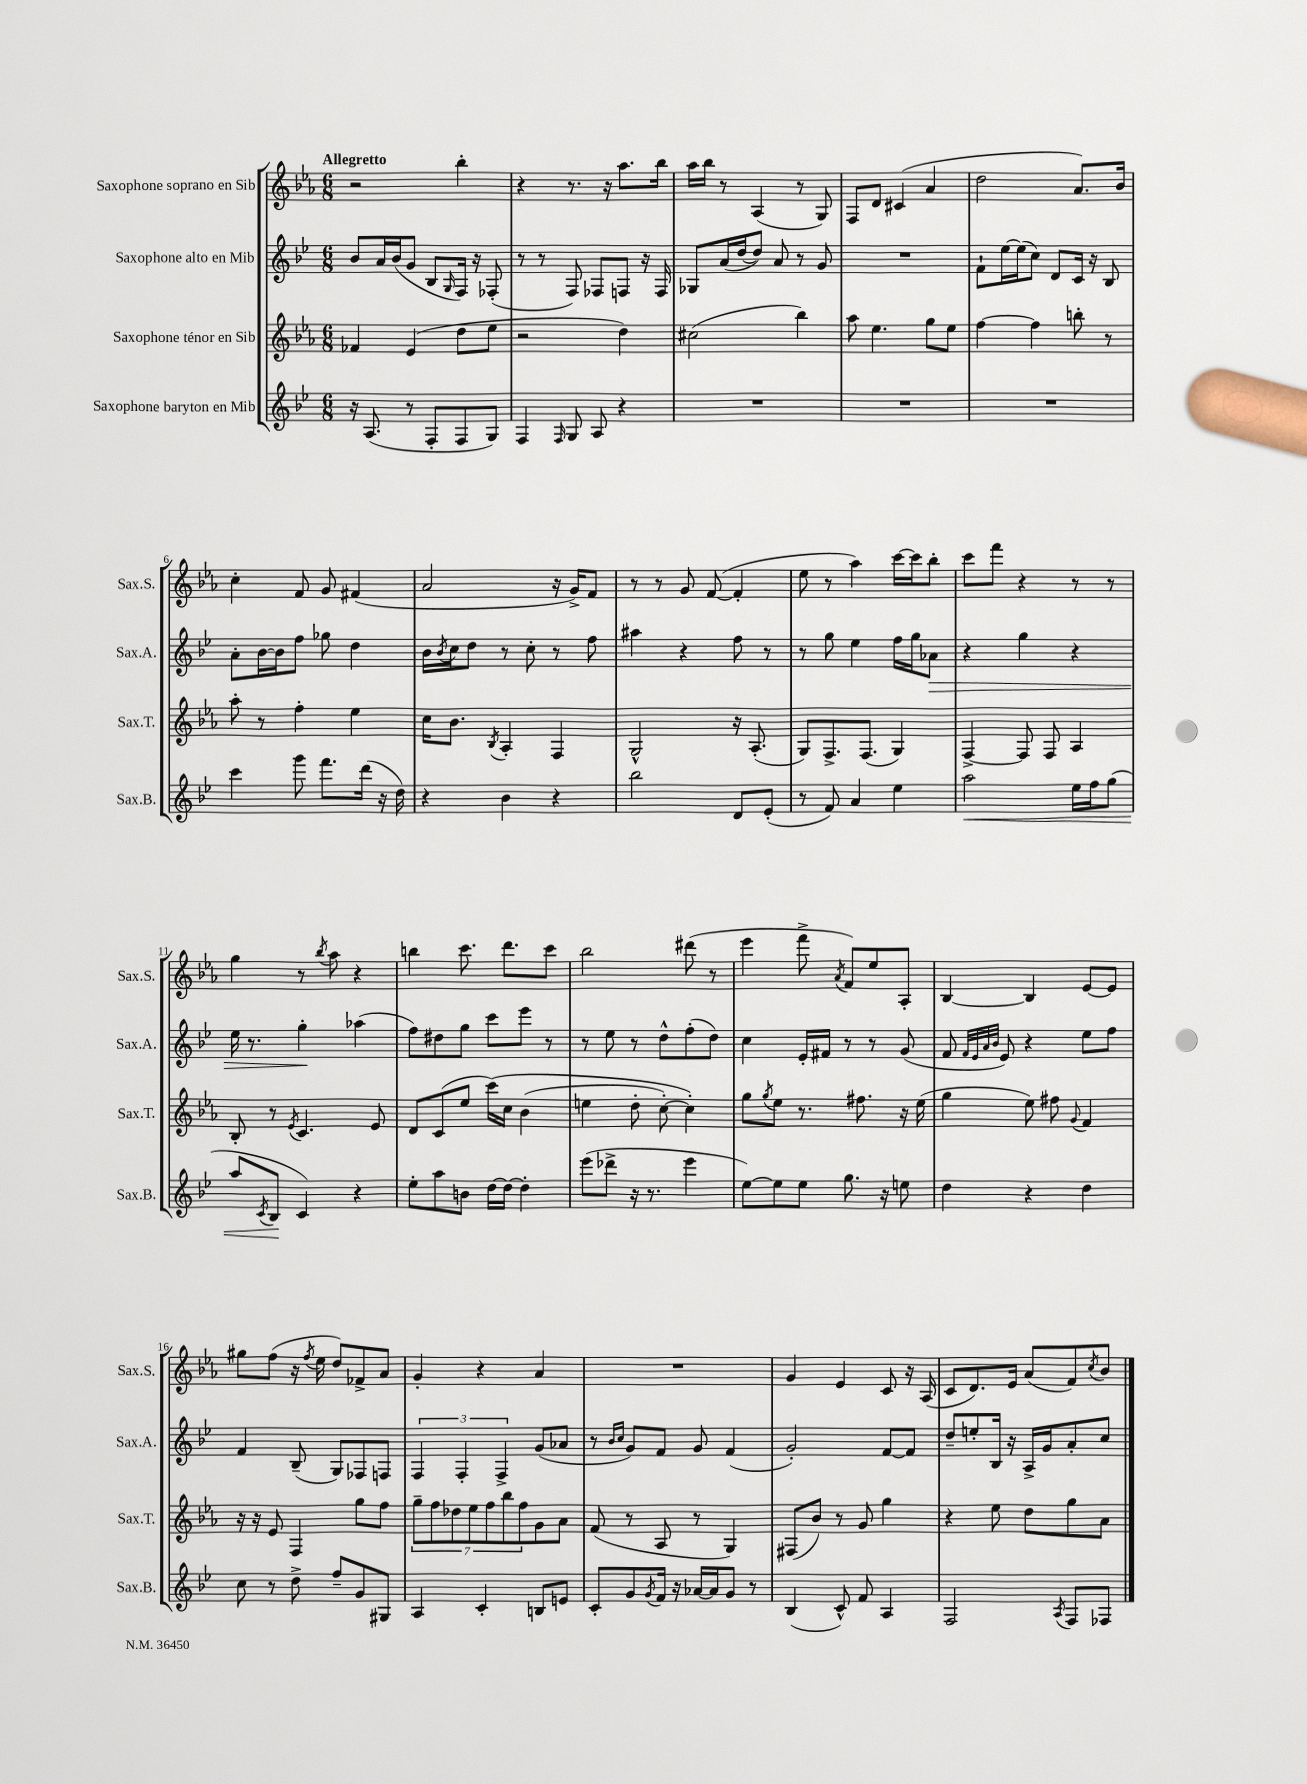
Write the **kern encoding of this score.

**kern	**kern	**kern	**kern
*staff4	*staff3	*staff2	*staff1
*clefG2	*clefG2	*clefG2	*clefG2
*k[b-e-]	*k[b-e-a-]	*k[b-e-]	*k[b-e-a-]
*M6/8	*M6/8	*M6/8	*M6/8
16r	4f-	8b-	2r
(8.A	.	.	.
.	.	16a	.
.	.	(16b-	.
8r	(4e-	8g	.
8F'	.	8B-	.
.	.	16qqG	.
8F	8dd	16F)	4bb-'
.	.	16r	.
8G)	8ee-	(8F-'	.
=	=	=	=
4F	2r	8r	4r
.	.	8r	.
16qqF	.	.	.
8G	.	8F)	8.r
8A	.	8F-	.
.	.	.	16r
4r	4dd)	8F	8.aa-
.	.	16r	.
.	.	16F	16bb-
=	=	=	=
2.r	(2cc#	8G-	16aa-
.	.	.	16bb-
.	.	(16a	8r
.	.	[16dd	.
.	.	8dd])	(4A-
.	.	8a	.
.	4bb-)	8r	8r
.	.	8g	8G)
=	=	=	=
2.r	8aa-	2.r	8F
.	4.ee-	.	8d
.	.	.	(4c#
.	8gg	.	4a-
.	8ee-	.	.
=	=	=	=
2.r	[4ff	8f`	2dd
.	.	[16ee-	.
.	.	(16ee-]	.
.	4ff]	8cc)	.
.	.	8d	.
.	8bb'	16c	8.a-)
.	.	16r	.
.	8r	8B-	.
.	.	.	16b-
=	=	=	=
4ccc	8aa-'	8a'	4cc'
.	8r	[16b-	.
.	.	16b-]	.
8ggg	4ff'	8ff	8f
8.fff	.	8gg-	8g
.	4ee-	4dd	(4f#
(16ddd	.	.	.
16r	.	.	.
16dd)	.	.	.
=	=	=	=
4r	16cc	16b-	2a-
.	.	8qb-	.
.	8.b-	16cc	.
.	.	8dd	.
.	8qB-	.	.
4b-	4A-'	8r	.
.	.	8cc'	.
4r	4F	8r	16r
.	.	.	16g^)
.	.	8ff	8f
=	=	=	=
2bb-	2G^^	4aa#	8r
.	.	.	8r
.	.	4r	8g
.	.	.	([8f
8d	16r	8ff	4f']
.	(8.A-'	.	.
(8e-'	.	8r	.
=	=	=	=
8r	8G)	8r	8ee-
8f)	8.F^	8gg	8r
4a	.	4ee-	4aa-)
.	(8.F	.	.
4ee-	4G)	16ff	[16ccc
.	.	16gg	16ccc]
.	.	8a-	8bb-'
=	=	=	=
2aa	[4F^	4r	8ccc
.	.	.	8fff
.	8F]	4gg	4r
.	8F	.	.
16ee-	4A-	4r	8r
16ff	.	.	.
(8gg	.	.	8r
=	=	=	=
8aa	8B-'	16ee-	4gg
.	.	8.r	.
8qc	.	.	.
8B-	8r	.	.
.	8qe-	.	.
4c)	4.c	4gg'	8r
.	.	.	8qbb-
.	.	.	8aa-
4r	.	(4aa-	4r
.	8e-	.	.
=	=	=	=
8ee-'	8d	8ff)	4bb
8aa	(8c	8dd#	.
8b	8ee-	8gg	8.ccc
[16dd	&(16ccc)	8ccc	.
16dd_	16cc	.	8.ddd
4dd']	(4b-	8eee-	.
.	.	8r	8ccc
=	=	=	=
(8eee-	4ee	8r	2bb-
8ddd-^	.	8ee-	.
16r	8dd'	8r	.
8.r	.	.	.
.	[8cc')	8dd^^	.
4eee-	4cc']&)	(8ff'	(8ddd#
.	.	8dd)	8r
=	=	=	=
[8ee-)	8gg	4cc	4eee-
.	8qgg	.	.
8ee-]	8ee-	.	.
8ee-	8.r	16e-'	8fff^
.	.	16f#	.
.	.	.	8qa-
8.gg	.	8r	8f)
.	8.ff#	.	.
.	.	8r	8ee-
16r	.	.	.
8ee	16r	(8g	8A-'
.	(16ee-	.	.
=	=	=	=
4dd	4gg	8f	[4B-
.	.	32qqf	.
.	.	32qqe-	.
.	.	32qqa	.
.	.	32qqb-	.
.	.	8e-)	.
4r	8ee-)	4r	4B-]
.	8ff#	.	.
.	8qqg	.	.
4dd	4f	8ee-	[8e-
.	.	8ff	8e-]
=	=	=	=
8cc	16r	4f	8gg#
.	16r	.	.
8r	8e-	.	(8ff
8dd^	4F	(8B-~	16r
.	.	.	8qff
.	.	.	16ee-
8ff~	.	8G)	8dd)
8g	8gg	8F-	8f-^
8G#	8ff	8F	8a-
=	=	=	=
4A	14gg~	6F	4g'
.	14ff	.	.
.	14dd-	.	.
.	.	6F'	.
.	14ee-	.	.
4c'	.	.	4r
.	14ff	.	.
.	.	6F^	.
.	14bb-	.	.
.	14ff	.	.
8B	8g	(8g	4a-
8e	8a-	8a-	.
=	=	=	=
8c'	(8f	8r	2.r
.	.	16qqb-	.
.	.	16qqcc	.
8g	8r	8g)	.
8qg	.	.	.
16f	8A-	8f	.
16r	.	.	.
[16a-	8r	8g	.
16a-]	.	.	.
8g	4G)	(4f	.
8r	.	.	.
=	=	=	=
(4B-	(8F#	2g')	4g
.	8b-)	.	.
8c^^)	8r	.	4e-
8f	8g	.	.
4A	4gg	[8f	8c
.	.	8f]	16r
.	.	.	(16A-
=	=	=	=
2F	4r	8dd~	8c
.	.	8ee'	8.d)
.	8ee-	16B-	.
.	.	16r	16e-
.	8dd	16A^	(8a-
.	.	16g	.
8qA	.	.	.
8F	8gg	8a'	8f)
.	.	.	8qcc
8F-	8a-	8cc	8b-
==	==	==	==
*-	*-	*-	*-
